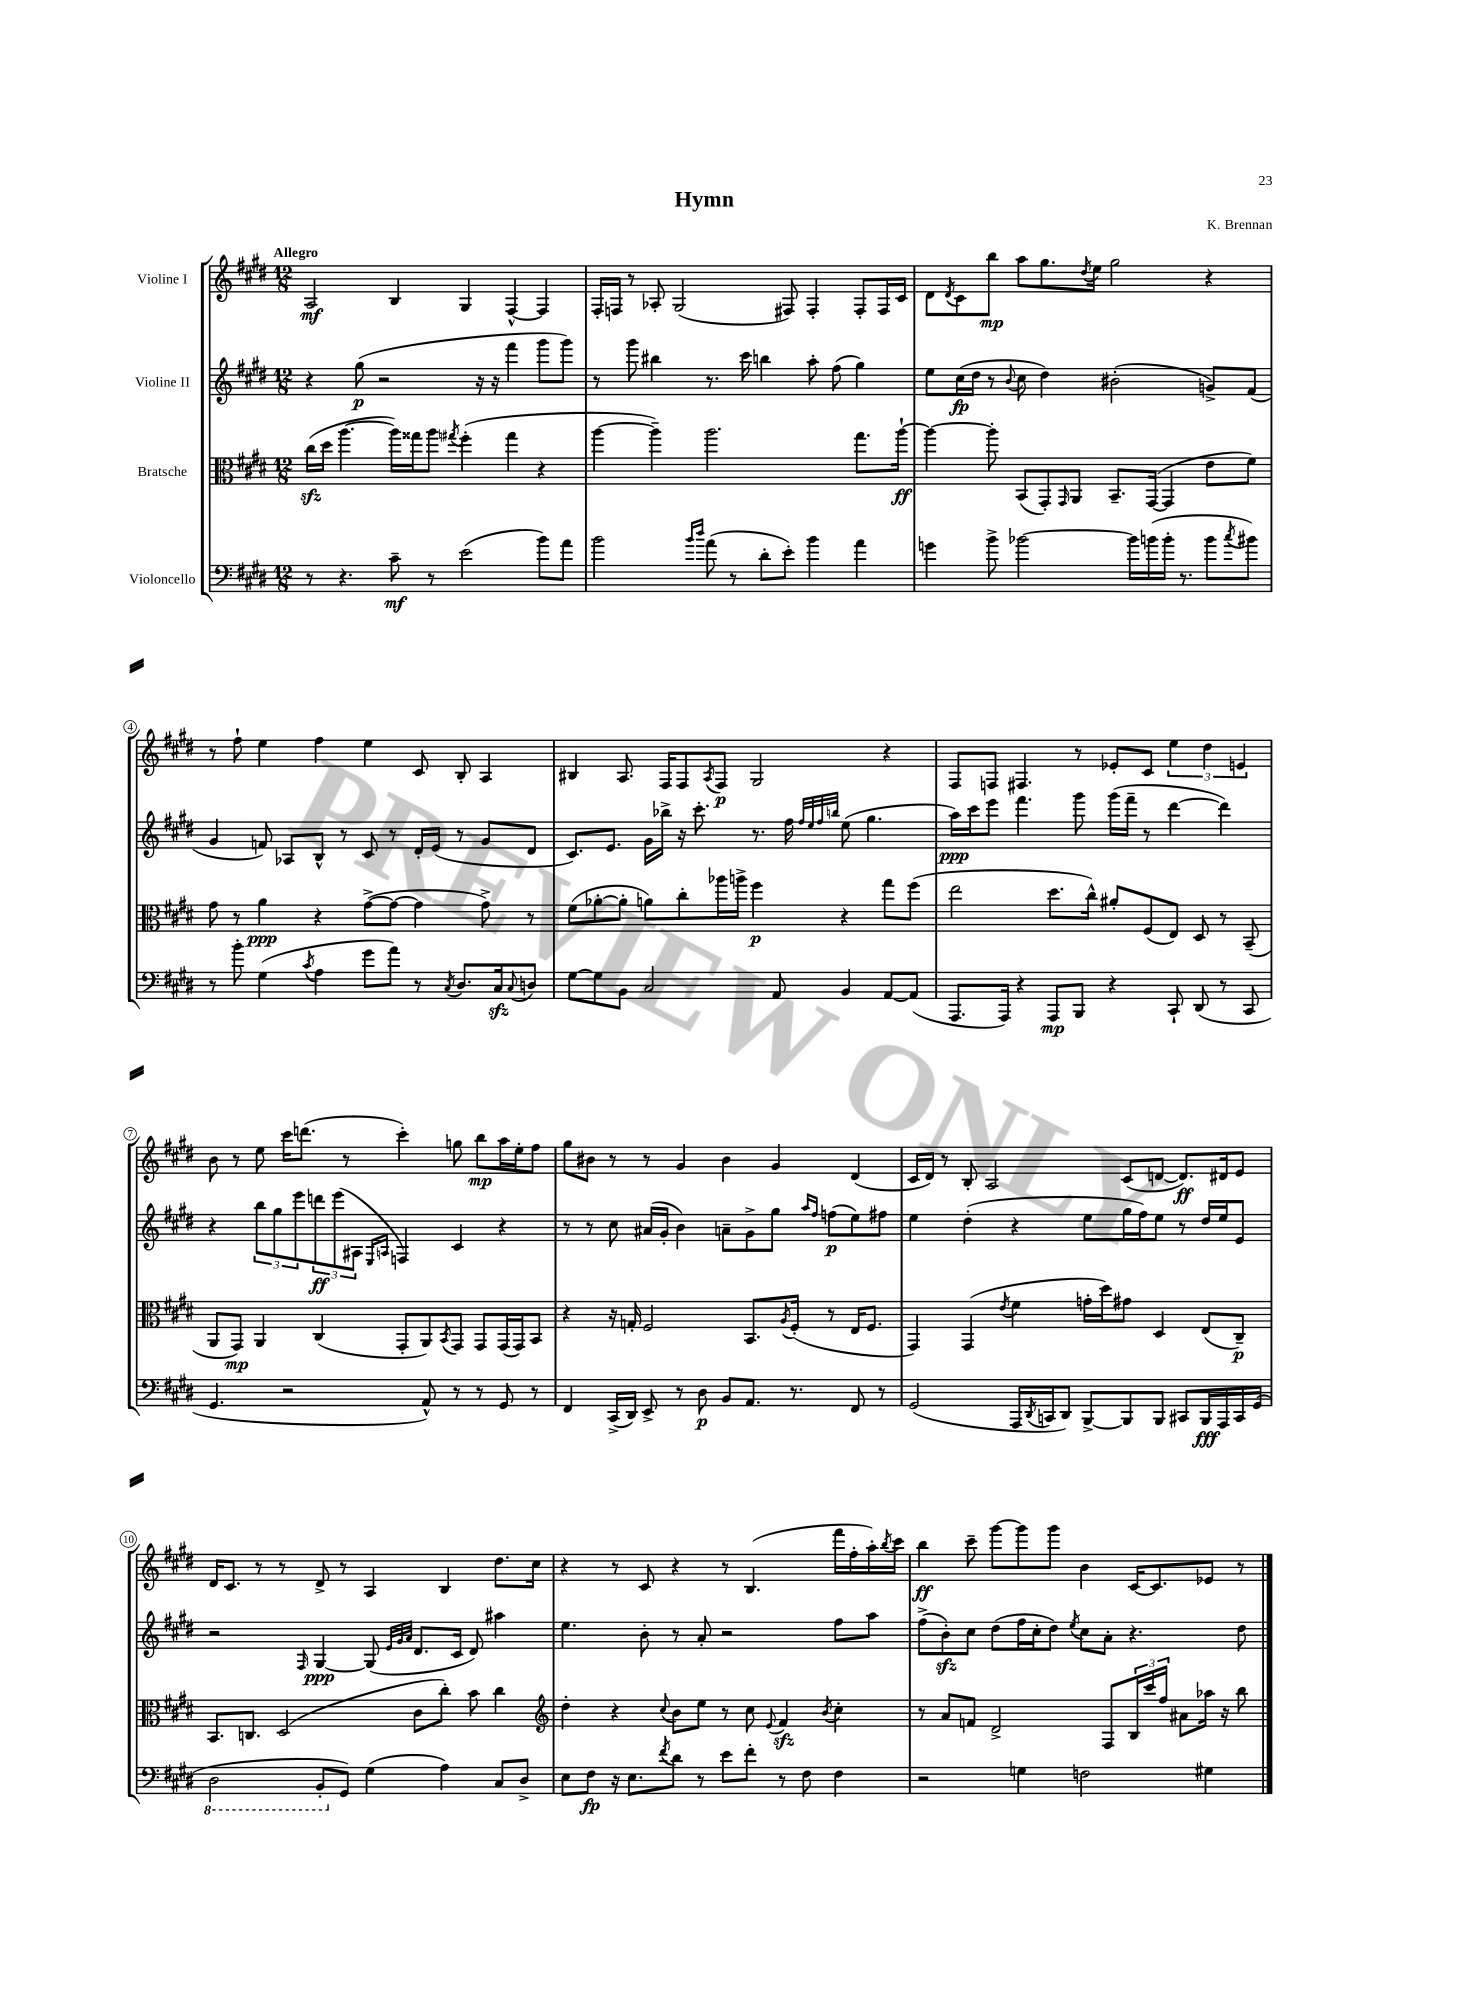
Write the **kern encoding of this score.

**kern	**dynam	**kern	**dynam	**kern	**dynam	**kern	**dynam
*part4	*part4	*part3	*part3	*part2	*part2	*part1	*part1
*staff4	*staff4	*staff3	*staff3	*staff2	*staff2	*staff1	*staff1
*I"Violoncello	*	*I"Bratsche	*	*I"Violine II	*	*I"Violine I	*
*clefF4	*	*clefC3	*	*clefG2	*	*clefG2	*
*k[f#c#g#d#]	*	*k[f#c#g#d#]	*	*k[f#c#g#d#]	*	*k[f#c#g#d#]	*
*M12/8	*	*M12/8	*	*M12/8	*	*M12/8	*
=1	=1	=1	=1	=1	=1	=1	=1
!	!	!	!	!	!	!LO:TX:a:B:t=Allegro	!
8r	.	(16cc#zz\LL	.	4r	.	2A/	mf
.	.	16dd#\JJ	.	.	.	.	.
4.r	.	[4.aa\	.	.	.	.	.
.	.	.	.	(8gg#\	p	.	.
.	.	.	.	2r	.	.	.
8c#~\	mf	16aa\LL])	.	.	.	4B/	.
.	.	16gg##X\J	.	.	.	.	.
8r	.	8aa\J	.	.	.	.	.
.	.	8qgg#X/	.	.	.	.	.
(2e\	.	(4ff#'\	.	.	.	4G#/	.
.	.	.	.	16r	.	.	.
.	.	.	.	16r	.	.	.
.	.	4gg#\	.	4fff#\	.	[4F#^^/	.
8b\L)	.	4r	.	8ggg#\L	.	4F#/]	.
8a\J	.	.	.	8ggg#\J)	.	.	.
=2	=2	=2	=2	=2	=2	=2	=2
2b\	.	[4aa\	.	8r	.	16F#'/LL	.
.	.	.	.	.	.	16Fn/JJ	.
.	.	.	.	8ggg#\	.	8r	.
.	.	4aa~\])	.	4bb#X\	.	8A-X'/	.
.	.	.	.	.	.	(2G#/	.
16qqb/LL	.	.	.	.	.	.	.
16qqdd#/JJ	.	.	.	.	.	.	.
(8a\	.	2.aa\	.	8.r	.	.	.
8r	.	.	.	.	.	.	.
.	.	.	.	16ccc#\	.	.	.
8d#'\L	.	.	.	4bbn\	.	.	.
8e'\J)	.	.	.	.	.	8F#X/)	.
4b\	.	.	.	8aa'\	.	4F#'/	.
.	.	.	.	(8ff#\	.	.	.
4a\	.	8.gg#\L	.	4gg#\)	.	8F#'/L	.
.	.	.	.	.	.	16F#/L	.
.	.	[16aa`\Jk	ff	.	.	16c#/JJ	.
=3	=3	=3	=3	=3	=3	=3	=3
4gn\	.	4aa\_	.	8ee\L	.	8d#\L	.
.	.	.	.	.	.	8qd#/	.
.	.	.	.	(16cc#\L	fp	8c#\	.
.	.	.	.	16dd#\JJ	.	.	.
8b^\	.	8aa'\]	.	8r	.	8bb\J	mp
.	.	.	.	8qqb/	.	.	.
[2b-X\	.	(8BB/L	.	8cc#\	.	8aa\L	.
.	.	8GG#'/)	.	4dd#\)	.	8.gg#\	.
.	.	16qqGG#/	.	.	.	.	.
.	.	8AA/J	.	.	.	.	.
.	.	.	.	.	.	8qdd#/	.
.	.	.	.	.	.	16ee\Jk	.
.	.	8.BB~/L	.	(2b#X'\	.	2gg#\	.
16b-\LL]	.	.	.	.	.	.	.
(16bn\	.	([16GG#/Jk	.	.	.	.	.
16b'\JJ	.	4GG#/]	.	.	.	.	.
8.r	.	.	.	.	.	.	.
8b\L	.	8e\L	.	8gn^/L)	.	4r	.
8qcc#/	.	.	.	.	.	.	.
8b#X\J)	.	8f#\J)	.	(8f#/J	.	.	.
!!LO:LB:g=z
=4	=4	=4	=4	=4	=4	=4	=4
8r	.	8g#\	.	4g#/	.	8r	.
8b'\	.	8r	.	.	.	8ff#`\	.
(4G#\	.	4a\	ppp	8fn/)	.	4ee\	.
.	.	.	.	8A-X/L	.	.	.
8qc#/	.	.	.	.	.	.	.
4A\	.	4r	.	8B^^/J	.	4ff#\	.
.	.	.	.	8r	.	.	.
8g#\L	.	([8g#^\L	.	8c#/	.	4ee\	.
8a\J)	.	8g#\J_	.	8r	.	.	.
8r	.	4g#\]	.	16d#'/LL	.	8c#/	.
.	.	.	.	(16e/JJ	.	.	.
8qC#/	.	.	.	.	.	.	.
8.D#/L	.	.	.	8r	.	8B'/	.
.	.	8g#^\)	.	8g#/L	.	4A/	.
16C#zz/k	.	.	.	.	.	.	.
8qqC#/	.	.	.	.	.	.	.
8Dn/J	.	8r	.	8d#/J	.	.	.
=5	=5	=5	=5	=5	=5	=5	=5
[8G#\L	.	(8f#\L	.	8.c#/L)	.	4B#X/	.
8G#\]	.	[8a-X'\	.	.	.	.	.
.	.	.	.	8.e/J	.	.	.
8BB\J	.	8a-'\J]	.	.	.	8.A/	.
2C#/	.	8an\L)	.	16g#\LL	.	.	.
.	.	.	.	16bb-X^\JJ	.	16F#/KL	.
.	.	8cc#'\	.	16r	.	8F#/	.
.	.	.	.	8.ccc#'\	.	.	.
.	.	.	.	.	.	8qA/	.
.	.	16aa-X\L	.	.	.	8F#/J	p
.	.	16aan^\JJ	.	.	.	.	.
.	.	4ff#\	p	8.r	.	2G#/	.
8AA/	.	.	.	.	.	.	.
.	.	.	.	16ff#\	.	.	.
.	.	.	.	32qqff#/LLL	.	.	.
.	.	.	.	32qqee/	.	.	.
.	.	.	.	32qqff#/	.	.	.
.	.	.	.	32qqbbn/JJJ	.	.	.
4BB/	.	4r	.	(8ee\	.	.	.
.	.	.	.	4.gg#\	.	.	.
[8AA/L	.	8gg#\L	.	.	.	4r	.
(8AA/J]	.	(8ff#\J	.	.	.	.	.
=6	=6	=6	=6	=6	=6	=6	=6
8.AAA/L	.	2ee\	.	16aa\LL)	ppp	8F#/L	.
.	.	.	.	16ccc#\J	.	.	.
.	.	.	.	8eee\J	.	8Fn/J	.
16AAA/Jk)	.	.	.	.	.	.	.
4r	.	.	.	4.fff#\	.	4.F#X/	.
8AAA/L	mp	8.dd#\L	.	.	.	.	.
8BBB/J	.	.	.	8ggg#\	.	8r	.
.	.	16cc#^^\Jk)	.	.	.	.	.
4r	.	8a#X'/L	.	(16ggg#\LL	.	8e-X'/L	.
.	.	.	.	16fff#~\JJ	.	.	.
.	.	(8F#/	.	8r	.	8c#/J	.
8CC#`/	.	8E/J)	.	[4ddd#\	.	6ee\	.
(8DD#/	.	8D#/	.	.	.	.	.
.	.	.	.	.	.	6dd#\	.
8r	.	8r	.	4ddd#\])	.	.	.
.	.	.	.	.	.	6en/	.
8CC#/	.	(8BB~/	.	.	.	.	.
!!LO:LB:g=z
=7	=7	=7	=7	=7	=7	=7	=7
4.GG#/	.	8AA/L	.	4r	.	8b\	.
.	.	8GG#/J)	mp	.	.	8r	.
.	.	4AA/	.	12bb\L	.	8ee\	.
.	.	.	.	12gg#\	.	.	.
2r	.	.	.	.	.	16ccc#\KL	.
.	.	.	.	12eee\	.	.	.
.	.	.	.	.	.	(8.dddn\J	.
.	.	(4C#/	.	12dddn\	ff	.	.
.	.	.	.	(12eee\	.	.	.
.	.	.	.	.	.	8r	.
.	.	.	.	12A#X\J	.	.	.
.	.	.	.	16qqE/LL	.	.	.
.	.	.	.	16qqAn/JJ	.	.	.
.	.	8GG#'/L	.	4Fn/)	.	4ccc#'\)	.
8AA^^/)	.	8AA/)	.	.	.	.	.
.	.	8qBB/	.	.	.	.	.
8r	.	8GG#/J	.	4c#/	.	8ggn\	.
8r	.	8GG#/L	.	.	.	8bb\L	mp
8GG#/	.	(16GG#/L	.	4r	.	16aa\L	.
.	.	16GG#/J)	.	.	.	16ee'\J	.
8r	.	8BB/J	.	.	.	8ff#\J	.
=8	=8	=8	=8	=8	=8	=8	=8
4FF#/	.	4r	.	8r	.	8gg#\L	.
.	.	.	.	8r	.	8b#X\J	.
(16CC#^/LL	.	16r	.	8cc#\	.	8r	.
16DD#/JJ)	.	16Gn'/	.	.	.	.	.
8EE^/	.	2F#/	.	(16a#X/LL	.	8r	.
.	.	.	.	16g#'/JJ	.	.	.
8r	.	.	.	4b\)	.	4g#/	.
8D#\	p	.	.	.	.	.	.
8BB/L	.	.	.	8an~\L	.	4b#\	.
8.AA/J	.	8.BB/L	.	8g#^\	.	.	.
.	.	.	.	8gg#\J	.	4g#/	.
.	.	8qA/	.	.	.	.	.
8.r	.	(16F#'/Jk	.	.	.	.	.
.	.	.	.	16qqaa/LL	.	.	.
.	.	.	.	16qqff#/JJ	.	.	.
.	.	8r	.	(8ffn\L	p	.	.
8FF#/	.	16E/KL	.	8ee\)	.	(4d#/	.
.	.	8.F#/J	.	.	.	.	.
8r	.	.	.	8ff#X\J	.	.	.
=9	=9	=9	=9	=9	=9	=9	=9
(2GG#/	.	4GG#/)	.	4ee\	.	16c#/LL	.
.	.	.	.	.	.	16d#/JJ)	.
.	.	.	.	.	.	8r	.
.	.	(4GG#/	.	(4dd#'\	.	8B'/	.
.	.	.	.	.	.	2A/	.
.	.	8qe/	.	.	.	.	.
16AAA/LL	.	4f#\	.	4r	.	.	.
8qDD#/	.	.	.	.	.	.	.
16CCn/J	.	.	.	.	.	.	.
8DD#/J)	.	.	.	.	.	.	.
[8BBB^/L	.	16gn'\LL	.	8ee\L	.	.	.
.	.	16dd#\J)	.	.	.	.	.
8BBB/]	.	8g#X\J	.	16gg#\L	.	(8c#/L	.
.	.	.	.	16ff#\J)	.	.	.
8BBB/J	.	4D#/	.	8ee\J	.	[8dn/J	.
8CC#X/L	.	.	.	8r	.	8.d/L])	ff
16BBB/L	fff	(8E/L	.	16dd#/LL	.	.	.
16AAA/	.	.	.	16ee/J	.	16d#X/k	.
16CC#/	.	8C#~/J)	p	8e/J	.	8e/J	.
(16GG#/JJ	.	.	.	.	.	.	.
!!LO:LB:g=z
=10	=10	=10	=10	=10	=10	=10	=10
*8ba	*	*	*	*	*	*	*
2DD#\	.	8.BB/L	.	2r	.	16d#/KL	.
.	.	.	.	.	.	8.c#/J	.
.	.	8.Cn/J	.	.	.	.	.
.	.	.	.	.	.	8r	.
.	.	(2D#/	.	.	.	8r	.
.	.	.	.	16qqF#/	.	.	.
8BBB'/L	.	.	.	[4G#/	ppp	8d#^/	.
*X8ba	*	*	*	*	*	*	*
8GG#/J)	.	.	.	.	.	8r	.
(4G#\	.	.	.	(8G#/]	.	4A/	.
.	.	.	.	32qqe/LLL	.	.	.
.	.	.	.	32qqg#/	.	.	.
.	.	.	.	32qqa/JJJ	.	.	.
.	.	8c#\L	.	8.d#/L	.	.	.
4A\)	.	8cc#'\J)	.	.	.	4B/	.
.	.	.	.	16c#/Jk	.	.	.
.	.	8b\	.	8d#/)	.	.	.
8C#/L	.	4cc#\	.	4aa#X\	.	8.dd#\L	.
8D#^/J	.	.	.	.	.	.	.
.	.	.	.	.	.	16cc#\Jk	.
=11	=11	=11	=11	=11	=11	=11	=11
*	*	*clefG2	*	*	*	*	*
8E\L	.	4dd#'\	.	4.ee\	.	4r	.
8F#\J	fp	.	.	.	.	.	.
16r	.	4r	.	.	.	8r	.
8.E\L	.	.	.	.	.	.	.
.	.	.	.	8b'\	.	8c#/	.
8qf#/	.	8qqcc#/	.	.	.	.	.
8d#\J	.	8b\L	.	8r	.	4r	.
8r	.	8ee\J	.	8a'/	.	.	.
8e\L	.	8r	.	2r	.	8r	.
8f#'\J	.	8cc#\	.	.	.	(4.B/	.
.	.	8qqe/	.	.	.	.	.
8r	.	4f#zz/	.	.	.	.	.
8F#\	.	.	.	.	.	.	.
.	.	8qb/	.	.	.	.	.
4F#\	.	4cc#'\	.	8ff#\L	.	16fff#\LL	.
.	.	.	.	.	.	16ff#'\	.
.	.	.	.	8aa\J	.	16aa'\)	.
.	.	.	.	.	.	8qbb/	.
.	.	.	.	.	.	16ccc#\JJ	.
=12	=12	=12	=12	=12	=12	=12	=12
2r	.	8r	.	(8ff#^\L	.	4bb\	ff
.	.	8a/L	.	8bzz'\)	.	.	.
.	.	8fn/J	.	8cc#\J	.	8ccc#~\	.
.	.	2d#^/	.	(8dd#\L	.	[8ggg#\L	.
4Gn\	.	.	.	16ff#\L	.	8ggg#\]	.
.	.	.	.	16cc#'\J	.	.	.
.	.	.	.	8dd#\J)	.	8ggg#\J	.
.	.	.	.	8qee/	.	.	.
2Fn\	.	.	.	8cc#\L	.	4b\	.
.	.	8F#/L	.	8a'\J	.	.	.
.	.	24B/L	.	4.r	.	[16c#/KL	.
.	.	24ccc#/	.	.	.	.	.
.	.	.	.	.	.	8.c#/]	.
.	.	24ff#/JJ	.	.	.	.	.
.	.	8a#X\L	.	.	.	.	.
4G#X\	.	16aa-X\Jk	.	.	.	8e-X/J	.
.	.	16r	.	.	.	.	.
.	.	8bb\	.	8dd#\	.	8r	.
==	==	==	==	==	==	==	==
*-	*-	*-	*-	*-	*-	*-	*-
